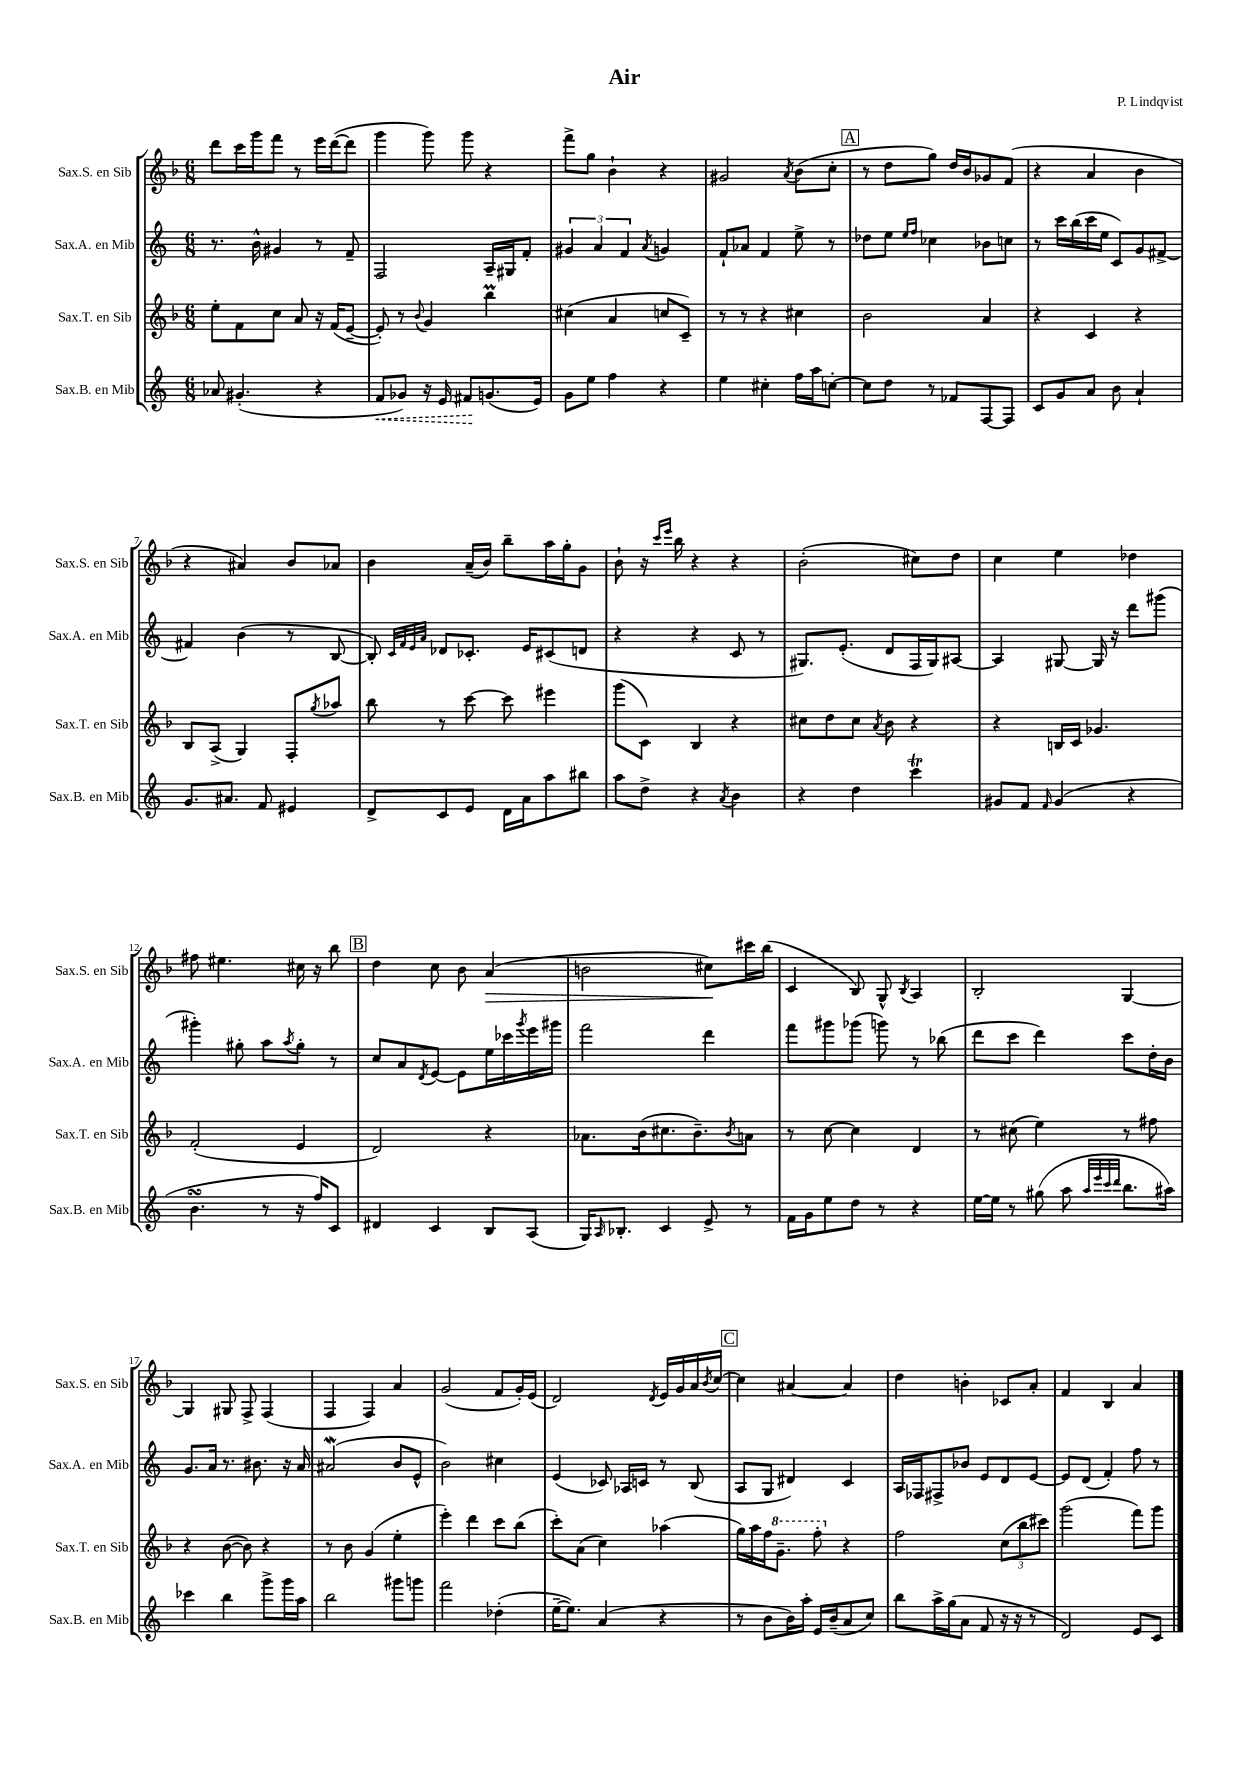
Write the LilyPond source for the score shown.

\header { title = "Air" composer = "P. Lindqvist" }
<<
\new StaffGroup <<
\new Staff = "s0" \with { instrumentName = "Sax.S. en Sib" shortInstrumentName = "Sax.S. en Sib" } {
    \clef treble \key f \major \numericTimeSignature \time 6/8
    d'''8 c'''16 g'''16 f'''8 r8 e'''16 d'''16~( d'''8 |
    g'''4 g'''8) g'''8 r4 |
    f'''8-> g''8 bes'4-! r4 |
    gis'2 \acciaccatura { a'8 } bes'8( c''8-. |
    \mark \markup { \box "A" } r8 d''8 g''8) d''16 bes'16 ges'8 f'8( |
    r4 a'4 bes'4 |
    r4 ais'4) bes'8 aes'8 |
    bes'4 a'16--( bes'16) bes''8-- a''16 g''16-. g'8 |
    bes'8-! r16 \grace { c'''16 e'''16 } bes''16 r4 r4 |
    bes'2-.( cis''8) d''8 |
    c''4 e''4 des''4 |
    fis''8 eis''4. cis''16 r16 bes''8 |
    \mark \markup { \box "B" } d''4 c''8 bes'8 a'4\>( |
    b'2 cis''8\!) cis'''16 bes''16( |
    c'4 bes8) g8-^ \acciaccatura { bes8 } a4 |
    bes2-. g4~ |
    g4 gis8 f8-> f4( |
    f4 f4) a'4 |
    g'2( f'8 g'16-.) e'16( |
    d'2) \acciaccatura { d'8 } e'16 g'16 a'16 \acciaccatura { bes'8 } c''16~ |
    \mark \markup { \box "C" } c''4 ais'4~ ais'4 |
    d''4 b'4-. ces'8 a'8-. |
    f'4 bes4 a'4 \bar "|." |
}
\new Staff = "s1" \with { instrumentName = "Sax.A. en Mib" shortInstrumentName = "Sax.A. en Mib" } {
    \clef treble \key c \major \numericTimeSignature \time 6/8
    r8. b'16-^ gis'4 r8 f'8-- |
    f2 a16-- gis16 f'8-. |
    \tuplet 3/2 { gis'4 a'4 f'4 } \acciaccatura { a'8 } g'4 |
    f'8-! aes'8 f'4 e''8-> r8 |
    \mark \markup { \box "A" } des''8 e''8 \grace { e''16 f''16 } ces''4 bes'8 c''8 |
    r8 c'''16 b''16( c'''16 e''16 c'8) g'8 fis'8~-> |
    fis'4 b'4( r8 b8~ |
    b8-.) \grace { c'32 f'32 e'32 a'32 } des'8 ces'8.-. e'16 cis'8( d'8 |
    r4 r4 c'8 r8 |
    gis8.) e'8.-.( d'8 f16 gis16) ais8~ |
    ais4 gis8~ gis16 r16 d'''8 gis'''8( |
    gis'''4-.) gis''8-. a''8 \acciaccatura { a''8 } gis''8-. r8 |
    \mark \markup { \box "B" } c''8 a'8 \acciaccatura { d'8 } e'8~ e'8 e''16 ces'''16 \acciaccatura { g'''8 } e'''16 gis'''16 |
    f'''2 d'''4 |
    f'''8 gis'''8 ges'''8( g'''8) r8 bes''8( |
    d'''8 c'''8 d'''4) c'''8 d''16-. b'16 |
    g'8. a'16 r8. bis'8. r16 a'16 |
    ais'2\mordent( b'8 e'8-^ |
    b'2) cis''4 |
    e'4( ces'8) aes16 c'16 r8 b8( |
    \mark \markup { \box "C" } a8 g8 dis'4) c'4 |
    a16 fes16 fis8-> bes'8 e'8 d'8 e'8~ |
    e'8 d'8( f'4-.) f''8 r8 \bar "|." |
}
\new Staff = "s2" \with { instrumentName = "Sax.T. en Sib" shortInstrumentName = "Sax.T. en Sib" } {
    \clef treble \key f \major \numericTimeSignature \time 6/8
    e''8-. f'8 c''8 a'8 r16 f'16( e'8~-- |
    e'8-.) r8 \appoggiatura { bes'8 } g'4 bes''4\prall |
    cis''4( a'4 c''8 c'8--) |
    r8 r8 r4 cis''4 |
    \mark \markup { \box "A" } bes'2 a'4 |
    r4 c'4 r4 |
    bes8 a8->( g4) f8-. \acciaccatura { g''8 } aes''8 |
    bes''8 r8 c'''8~ c'''8 eis'''4 |
    g'''8( c'8) bes4 r4 |
    cis''8 d''8 cis''8 \acciaccatura { a'8 } bes'8 r4 |
    r4 b16 c'16 ges'4. |
    f'2-.( e'4 |
    \mark \markup { \box "B" } d'2) r4 |
    aes'8. bes'16( cis''8. bes'8.--) \acciaccatura { bes'8 } a'8 |
    r8 c''8~ c''4 d'4 |
    r8 cis''8( e''4) r8 fis''8 |
    r4 bes'8~( bes'8) r4 |
    r8 bes'8 g'4( e''4-. |
    e'''4-.) d'''4 c'''8 bes''8( |
    c'''8-.) a'8( c''4) aes''4( |
    \mark \markup { \box "C" } g''16) a''16 f''16 \ottava #1 g''8.-- f'''8-. \ottava #0 r4 |
    f''2 \tuplet 3/2 { c''8( bes''8 cis'''8) } |
    g'''2( f'''8) g'''8 \bar "|." |
}
\new Staff = "s3" \with { instrumentName = "Sax.B. en Mib" shortInstrumentName = "Sax.B. en Mib" } {
    \clef treble \key c \major \numericTimeSignature \time 6/8
    aes'8 gis'4.-.( r4 |
    \once \override Hairpin.style = #'dashed-line f'8\< ges'8) r16 e'16 fis'8\! g'8.( e'16) |
    g'8 e''8 f''4 r4 |
    e''4 cis''4-. f''16 a''16 c''8~-. |
    \mark \markup { \box "A" } c''8 d''8 r8 fes'8 f8~ f8 |
    c'8 g'8 a'8 b'8 a'4-! |
    g'8. ais'8. f'8 eis'4 |
    d'8-> c'8 e'8 d'16 a'16 a''8 bis''8 |
    a''8 d''8-> r4 \acciaccatura { a'8 } b'4 |
    r4 d''4 c'''4\trill |
    gis'8 f'8 \grace { f'16 } gis'4( r4 |
    b'4.\turn r8 r16 f''16) c'8 |
    \mark \markup { \box "B" } dis'4 c'4 b8 a8( |
    g16) \grace { a16 } bes8.-. c'4 e'8-> r8 |
    f'16 g'16 e''8 d''8 r8 r4 |
    e''16~ e''16 r8 gis''8( a''8 \grace { a''32 e'''32 c'''32 d'''32 } b''8. ais''16) |
    ces'''4 b''4 g'''8-> g'''16 a''16 |
    b''2 gis'''8 g'''8 |
    f'''2 des''4-.( |
    e''16~-- e''8.) a'4( r4 |
    \mark \markup { \box "C" } r8 b'8 b'16) a''16-. e'16 b'16--( a'8 c''8) |
    b''8 a''16-> g''16( a'8 f'8 r16 r16 r8 |
    d'2) e'8 c'8 \bar "|." |
}
>>
>>
